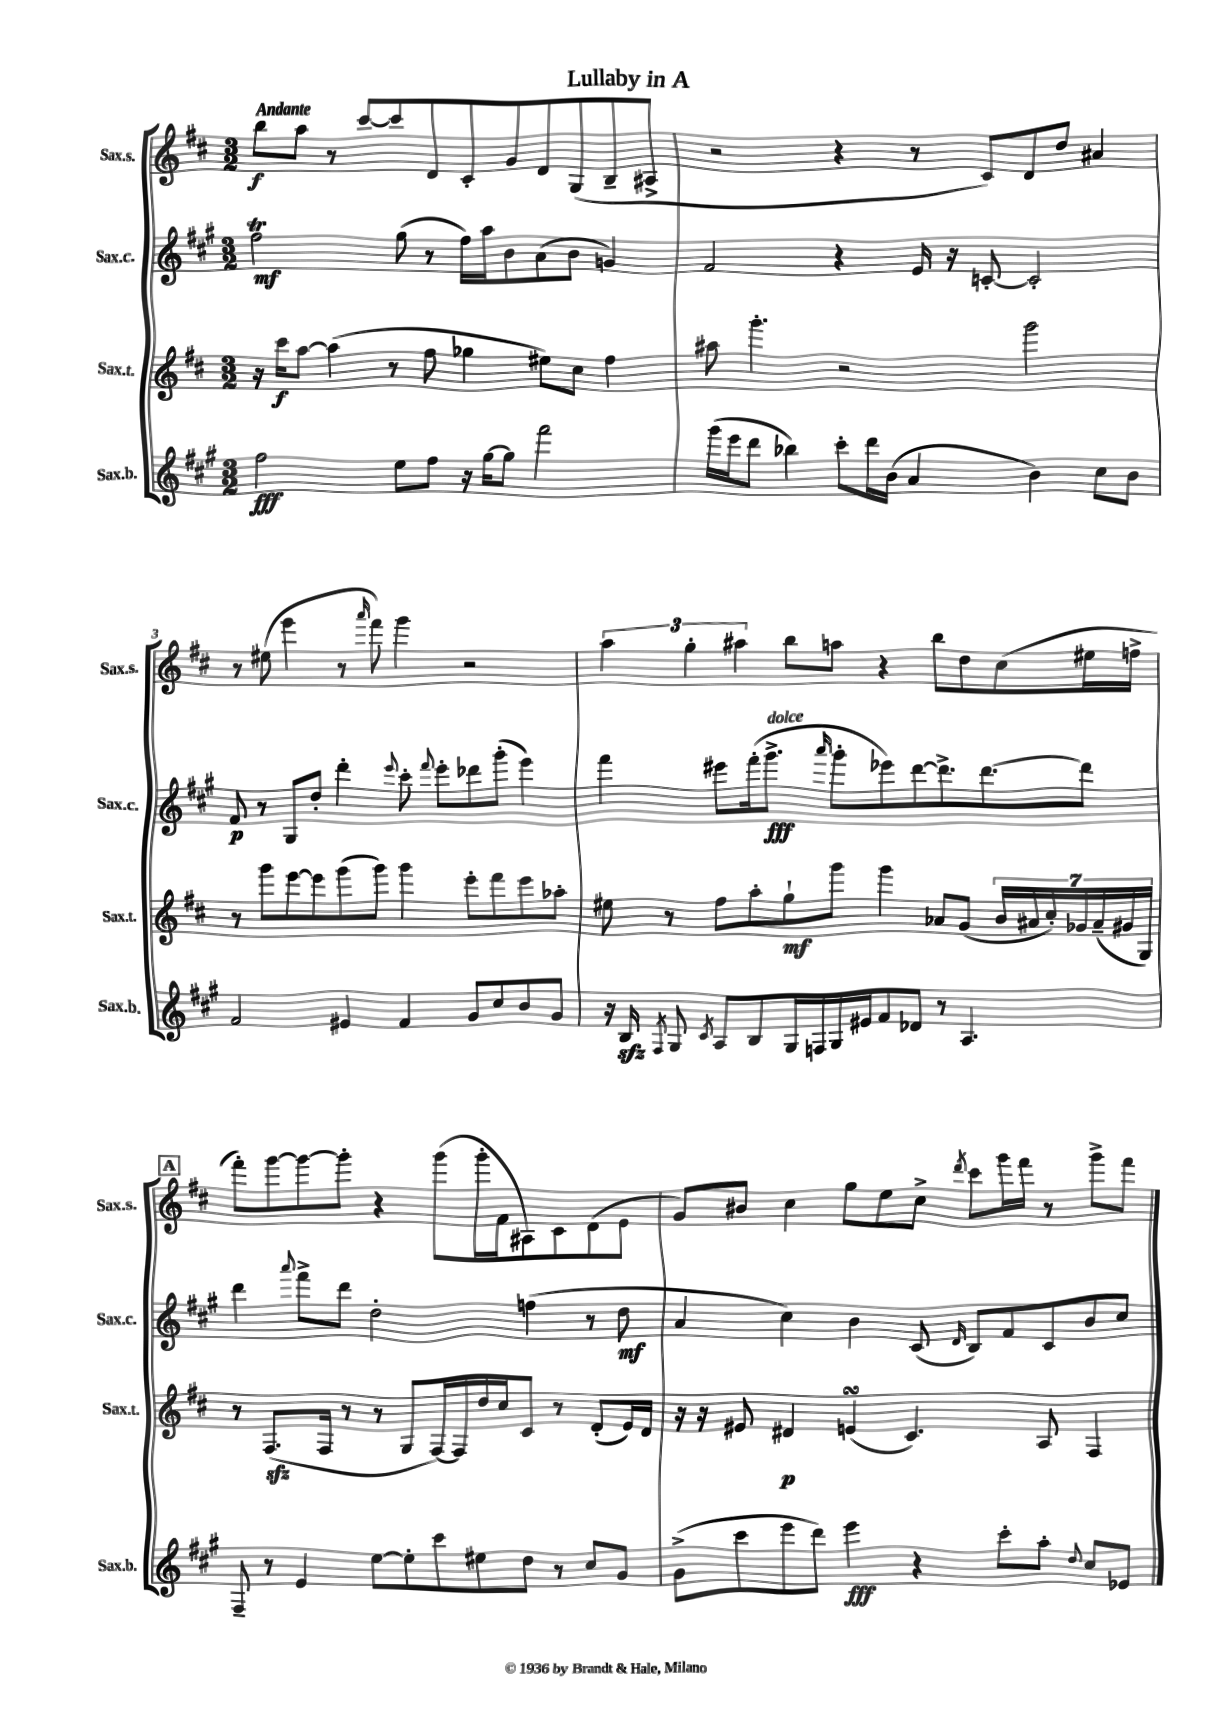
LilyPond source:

\header { title = "Lullaby in A" }
<<
\new StaffGroup <<
\new Staff = "s0" \with { instrumentName = "Sax.s." shortInstrumentName = "Sax.s." } {
    \clef treble \key d \major \numericTimeSignature \time 3/2 \tempo "Andante"
    \autoBeamOff b''8[\f a''8] r8 cis'''8[~ cis'''8 d'8 cis'8-. g'8 d'8 g8( b8-- ais8]-> |
    r2 r4 r8 cis'8[) d'8 d''8] ais'4 |
    r8 eis''8( e'''4 r8 \grace { a'''16 } fis'''8) g'''4 r2 |
    \tuplet 3/2 { a''4 g''4-. ais''4 } b''8[ a''8] r4 b''8[ d''8 cis''8( eis''16 f''16]-> |
    \mark \markup { \box "A" } fis'''8[-.) g'''8~ g'''8~ g'''8]-. r4 g'''8[( g'''16-. fis'16 ais8) cis'8 d'8( e'8] |
    g'8[) bis'8] cis''4 g''8[ e''8 cis''8]-> \acciaccatura { d'''8 } cis'''8[ g'''16 fis'''16] r8 g'''8[-> fis'''8] \bar "|." |
}
\new Staff = "s1" \with { instrumentName = "Sax.c." shortInstrumentName = "Sax.c." } {
    \clef treble \key a \major \numericTimeSignature \time 3/2
    \autoBeamOff fis''2\trill\mf gis''8( r8 fis''16[) a''16 b'8 a'8( b'8] g'4) |
    fis'2 r4 e'16 r16 c'8~-. c'2-. |
    fis'8\p r8 gis8[ d''8]-. d'''4-. \appoggiatura { e'''8 } cis'''8-. \appoggiatura { fis'''8 } e'''8[-. des'''8 gis'''8]-.( e'''4) |
    fis'''4 eis'''8[ fis'''16-.( gis'''8.]->\fff^\markup { \italic "dolce" } \grace { a'''16 } gis'''8[-. ees'''8) d'''8~ d'''8.-> d'''8.~ d'''8] |
    \mark \markup { \box "A" } d'''4 \appoggiatura { a'''8 } fis'''8[-> d'''8] d''2-. f''4( r8 d''8\mf |
    a'4 cis''4) b'4 cis'8( \grace { d'16 } b8[) fis'8 cis'8 b'8 cis''8] \bar "|." |
}
\new Staff = "s2" \with { instrumentName = "Sax.t." shortInstrumentName = "Sax.t." } {
    \clef treble \key d \major \numericTimeSignature \time 3/2
    \autoBeamOff r16 cis'''16[\f a''8]~ a''4( r8 fis''8 ges''4 eis''8[) cis''8] fis''4 |
    ais''8 g'''4.-. r2 g'''2 |
    r8 g'''8[ e'''8~ e'''8 g'''8( g'''8]) g'''4 e'''8[-. fis'''8 e'''8 aes''8]-. |
    eis''8 r8 fis''8[ a''8-. g''8-!\mf g'''8] g'''4 aes'8[ g'8]( \tuplet 7/4 { b'16[ ais'16 cis''16-.) ges'16 ais'16--( gis'16 g16]) } |
    \mark \markup { \box "A" } r8 fis8.[\sfz( fis16] r8 r8 g8[ fis16~) fis16 d''16 cis''16 cis'8] r8 d'8[-.( e'16) d'16] |
    r16 r16 eis'8 dis'4\p e'4\turn( cis'4.) a8 fis4 \bar "|." |
}
\new Staff = "s3" \with { instrumentName = "Sax.b." shortInstrumentName = "Sax.b." } {
    \clef treble \key a \major \numericTimeSignature \time 3/2
    \autoBeamOff fis''2\fff e''8[ fis''8] r16 gis''16[~ gis''8] fis'''2 |
    gis'''16[( e'''16 d'''8] bes''4) cis'''8[-. d'''16 b'16]( a'4 b'4) cis''8[ b'8] |
    fis'2 eis'4 fis'4 gis'8[ cis''8 b'8 gis'8] |
    r16 b16\sfz \acciaccatura { fis8 } gis8 \acciaccatura { cis'8 } a8[ b8 gis16 f16 gis16 eis'16 fis'8 des'8] r8 a4. |
    \mark \markup { \box "A" } fis8-- r8 e'4 e''8[~ e''8-. cis'''8 eis''8 d''8] r8 cis''8[ gis'8] |
    gis'8[->( cis'''8 e'''8 d'''8]) e'''4\fff r4 cis'''8[-. a''8]-. \appoggiatura { d''8 } cis''8[ ees'8] \bar "|." |
}
>>
>>
